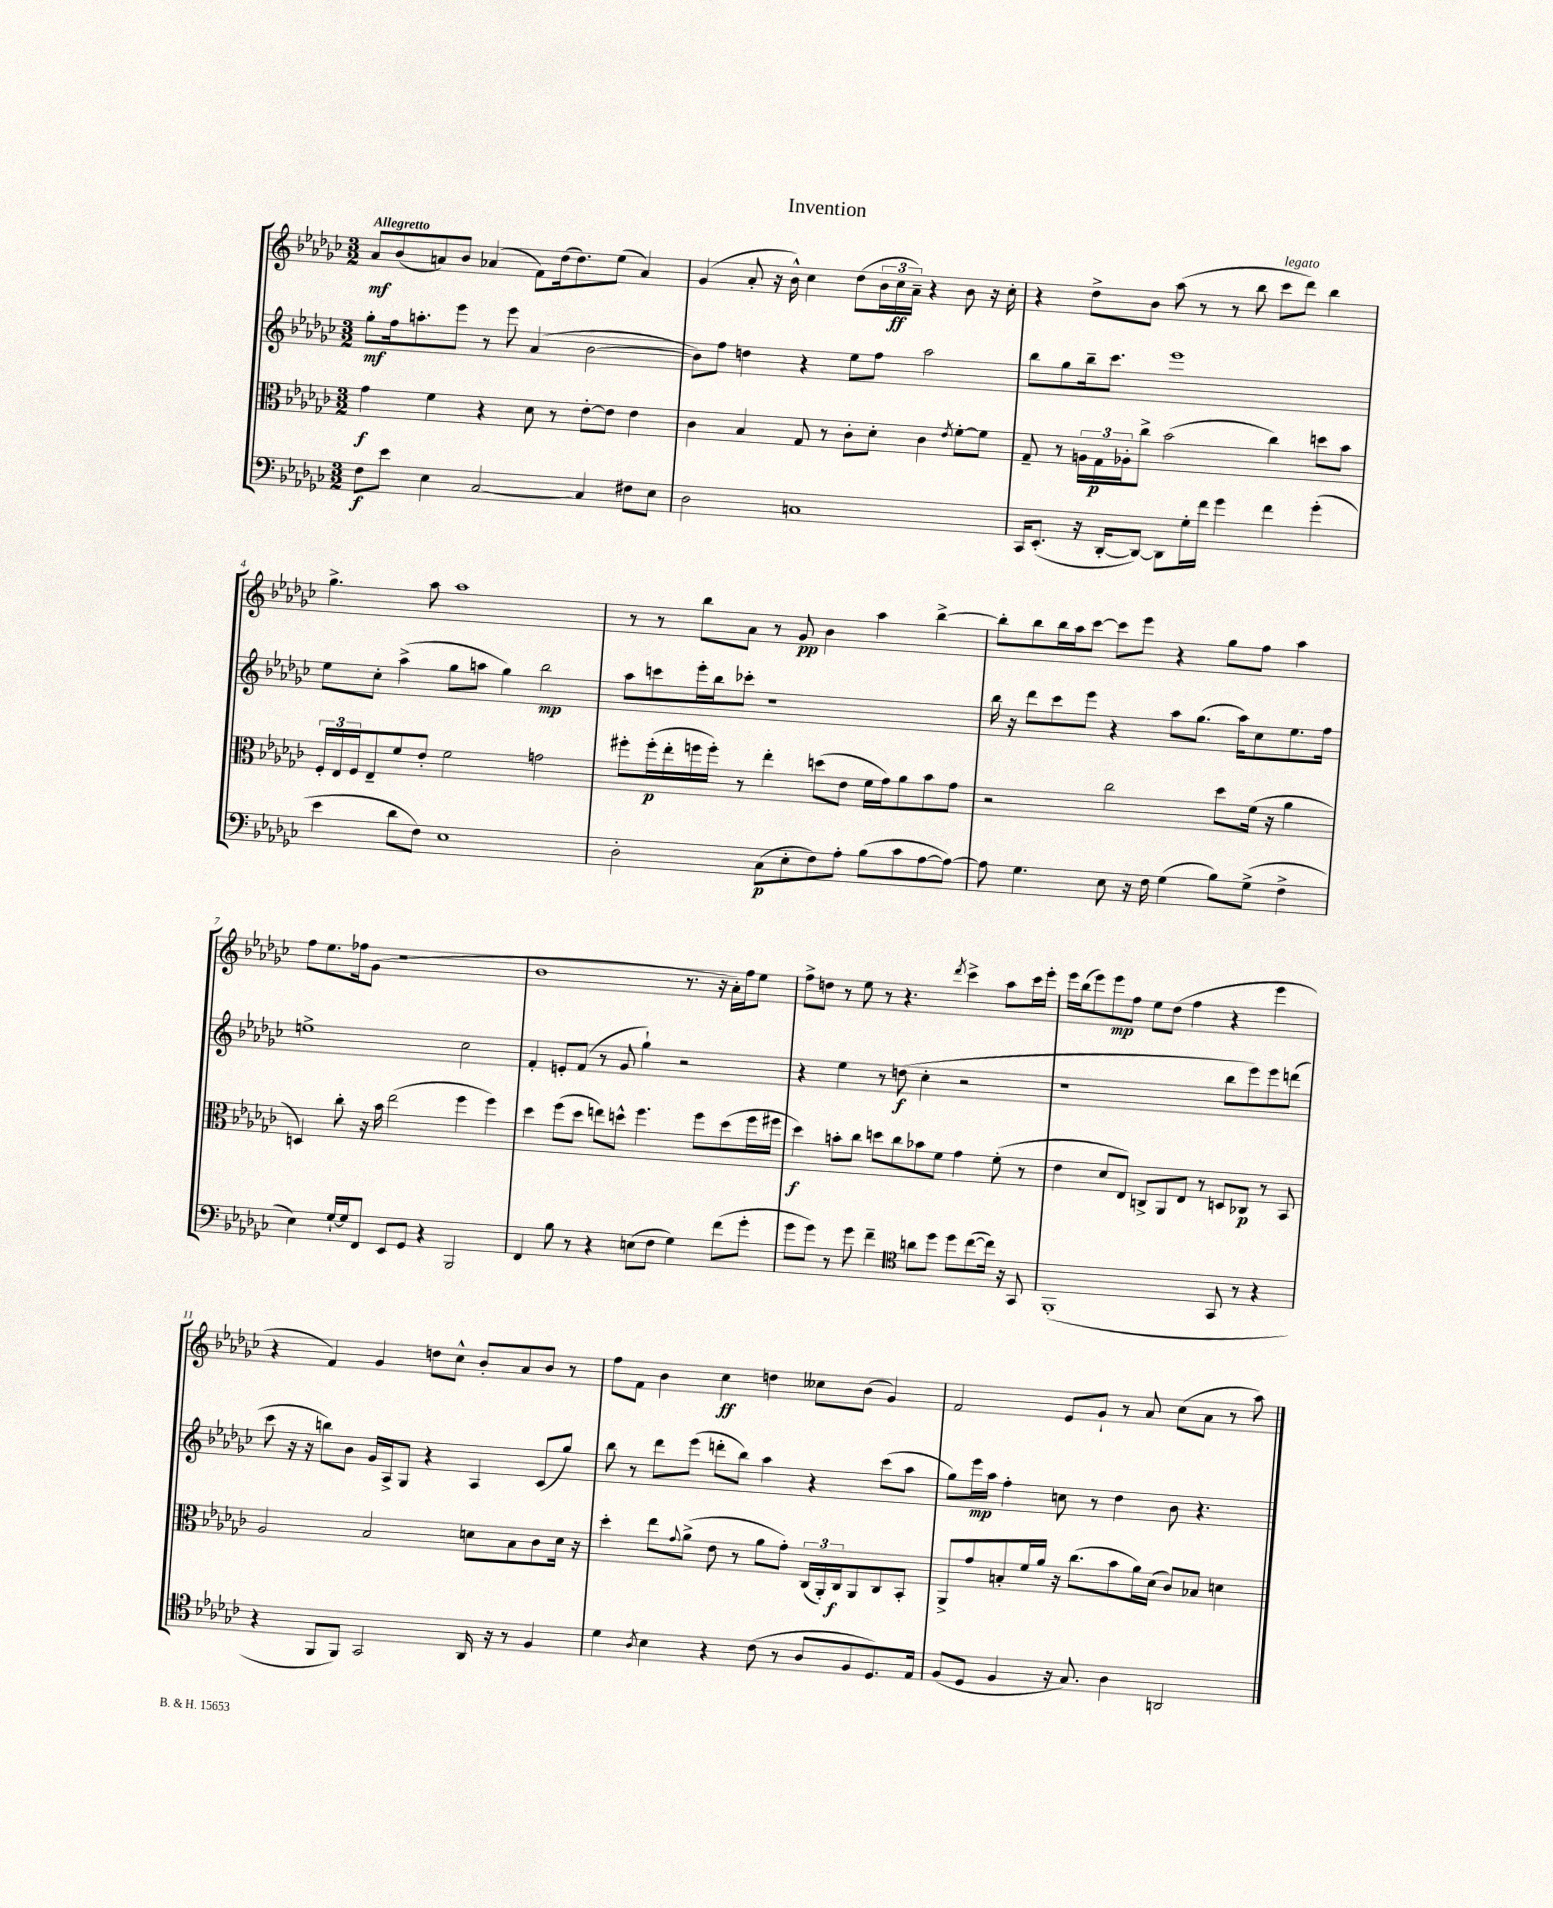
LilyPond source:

\header { title = "Invention" }
<<
\new StaffGroup <<
\new Staff = "s0" {
    \clef treble \key ges \major \numericTimeSignature \time 3/2 \tempo "Allegretto"
    aes'8\mf bes'8( a'8) bes'8 aes'4( f'8) des''16( des''8.) ees''8( aes'4) |
    ges'4( aes'8-. r16 bes'16-^) ces''4 des''8( \tuplet 3/2 { bes'16 ces''16\ff aes'16--) } r4 bes'8 r16 ces''16-. |
    r4 des''8-> bes'8 aes''8( r8 r8 bes''8 ces'''8^\markup { \italic "legato" } des'''8) bes''4 |
    ges''4.-> aes''8 aes''1 |
    r8 r8 bes''8 aes'8 r8 ges'8\pp bes'4 aes''4 bes''4~-> |
    bes''8-. bes''8 bes''16 aes''16 ces'''8~ ces'''8 ees'''8 r4 ges''8 f''8 aes''4 |
    f''8 ees''8. fes''16 ges'8( r1 |
    bes'1 r8. r16 aes'16-.) f''16 ees''8 |
    f''8-> d''8 r8 ees''8 r8 r4. \acciaccatura { des'''8 } ces'''4-> aes''8 ces'''16 ees'''16-. |
    ees'''16 bes''16( ees'''8) ees'''8\mp f''8 ees''8 des''8( f''4 r4 ees'''4 |
    r4 f'4) ges'4 d''8 ces''8-^ bes'8-. aes'8 bes'8 r8 |
    f''8 f'8 bes'4 ces''4\ff d''4 ceses''8 bes'8( ges'4) |
    f'2 ees'8 ges'8-! r8 aes'8 ces''8( aes'8 r8 aes''8) \bar "|." |
}
\new Staff = "s1" {
    \clef treble \key ges \major \numericTimeSignature \time 3/2
    ges''8-.\mf f''16 a''8.-. ees'''8 r8 ees'''8 aes'4( bes'2~ |
    bes'8) f''8 d''4 r4 ees''8 f''8 aes''2 |
    bes''8 ges''8 bes''16-- ces'''8. ees'''1 |
    ees''8 ces''8-. aes''4->( ges''8 a''8 ges''4) bes''2\mp |
    aes''8 c'''8 ees'''16-. bes''16 ces'''8-. r1 |
    bes''16 r16 des'''8 ces'''8 ees'''8 r4 aes''8 ges''8.( aes''16) ces''8 ees''8. f''16 |
    e''1-> ces''2 |
    f'4-. e'8-. f'8( r8 ges'8 ges''4-!) r2 |
    r4 ees''4 r8 d''8\f( ces''4-. r2 |
    r1 bes''8 ees'''8) ees'''8 d'''8( |
    ces'''8 r16 r16 b''8) bes'8 ges'16 aes16-> ges8 r4 aes4 ces'8( ges''8) |
    bes''8 r8 des'''8 ees'''8( d'''8-. bes''8) aes''4 r4 ces'''8( aes''8 |
    ges''8) ees'''16\mp aes''16 f''4-. c''8 r8 des''4 bes'8 r4. \bar "|." |
}
\new Staff = "s2" {
    \clef alto \key ges \major \numericTimeSignature \time 3/2
    ges'4\f f'4 r4 des'8 r8 ees'8~-. ees'8 ees'4 |
    ces'4 bes4 ges8 r8 ces'8-. des'8-. ces'4 \acciaccatura { ees'8 } f'8~-. f'8 |
    ges8-- r8 \tuplet 3/2 { a16 ges16\p aes16-. } ces''8-> bes'2( ces''4) d''8 bes'8 |
    \tuplet 3/2 { f16-. ees16 f16 } ees8-- f'8 ees'8-. f'2 g'2 |
    fis''8-. fis''16-.\p( ees''16-. f''16 f''16-.) r8 ees''4-. d''8( ees'8 f'16 ges'16) aes'8 bes'8 ges'8 |
    r2 ces''2 des''8 f'16( r16 aes'4 |
    d4) ces''8-. r16 bes'16 ees''2( f''4 f''4) |
    des''4 f''8( des''8 e''8) d''8-^ f''4. f''8 d''8( f''16 fis''16 |
    des''4\f) b'8-. ces''8 d''8 ces''8 bes'8 f'8 ges'4 f'8-.( r8 |
    ees'4 des'8 ees8) c8-> aes,8 ees8 r8 d8 ces8\p r8 bes,8 |
    aes2 bes2 d'8 bes8 ces'8 d'16 r16 |
    des''4-. ees''8 \appoggiatura { ges'8 } aes'8->( ees'8 r8 aes'8 ges'8-.) \tuplet 3/2 { ces16( aes,16-.) ces16\f } aes,8 ces8 bes,8-. |
    aes,8-> ges'8 b8-. f'16 aes'16 r16 ces''8.( bes'8 aes'16) des'16( ces'8) bes8 d'4 \bar "|." |
}
\new Staff = "s3" {
    \clef bass \key ges \major \numericTimeSignature \time 3/2
    f8\f ees'8 ees4 ces2~ ces4 fis8 ees8 |
    des2 c1 |
    ces,16 ees,8.-.( r16 des,16~-. des,8~) des,8 ges16-. f'16 ges'4 f'4 ges'4-.( |
    ees'4 des'8 f8) ees1 |
    des2-. ces8\p( ees8-. f8) aes8-. bes8( ces'8 aes8~ aes8~) |
    aes8 ges4. ees8 r16 f16 ges4( bes8) ges8->( f4-> |
    ees4) ges16~-! ges16 f,8 ees,8 ges,8 r4 bes,,2 |
    f,4 bes8 r8 r4 e8( f8 ges4) f'8( ges'8-. |
    ges'8 ges'8) r8 ges'8 f'4-- \clef tenor a'8 des''8 des''8 ces''8~( ces''16) r16 ges,8 |
    f,1-.( ges,8 r8 r4 |
    r4 f,8 f,8) ges,2 aes,16 r16 r8 f4 |
    des'4 \acciaccatura { aes8 } bes4 r4 ces'8( r8 aes8 f8 des8.) ees16 |
    f8( des8 f4 r16 ges8.) aes4 a,2 \bar "|." |
}
>>
>>
